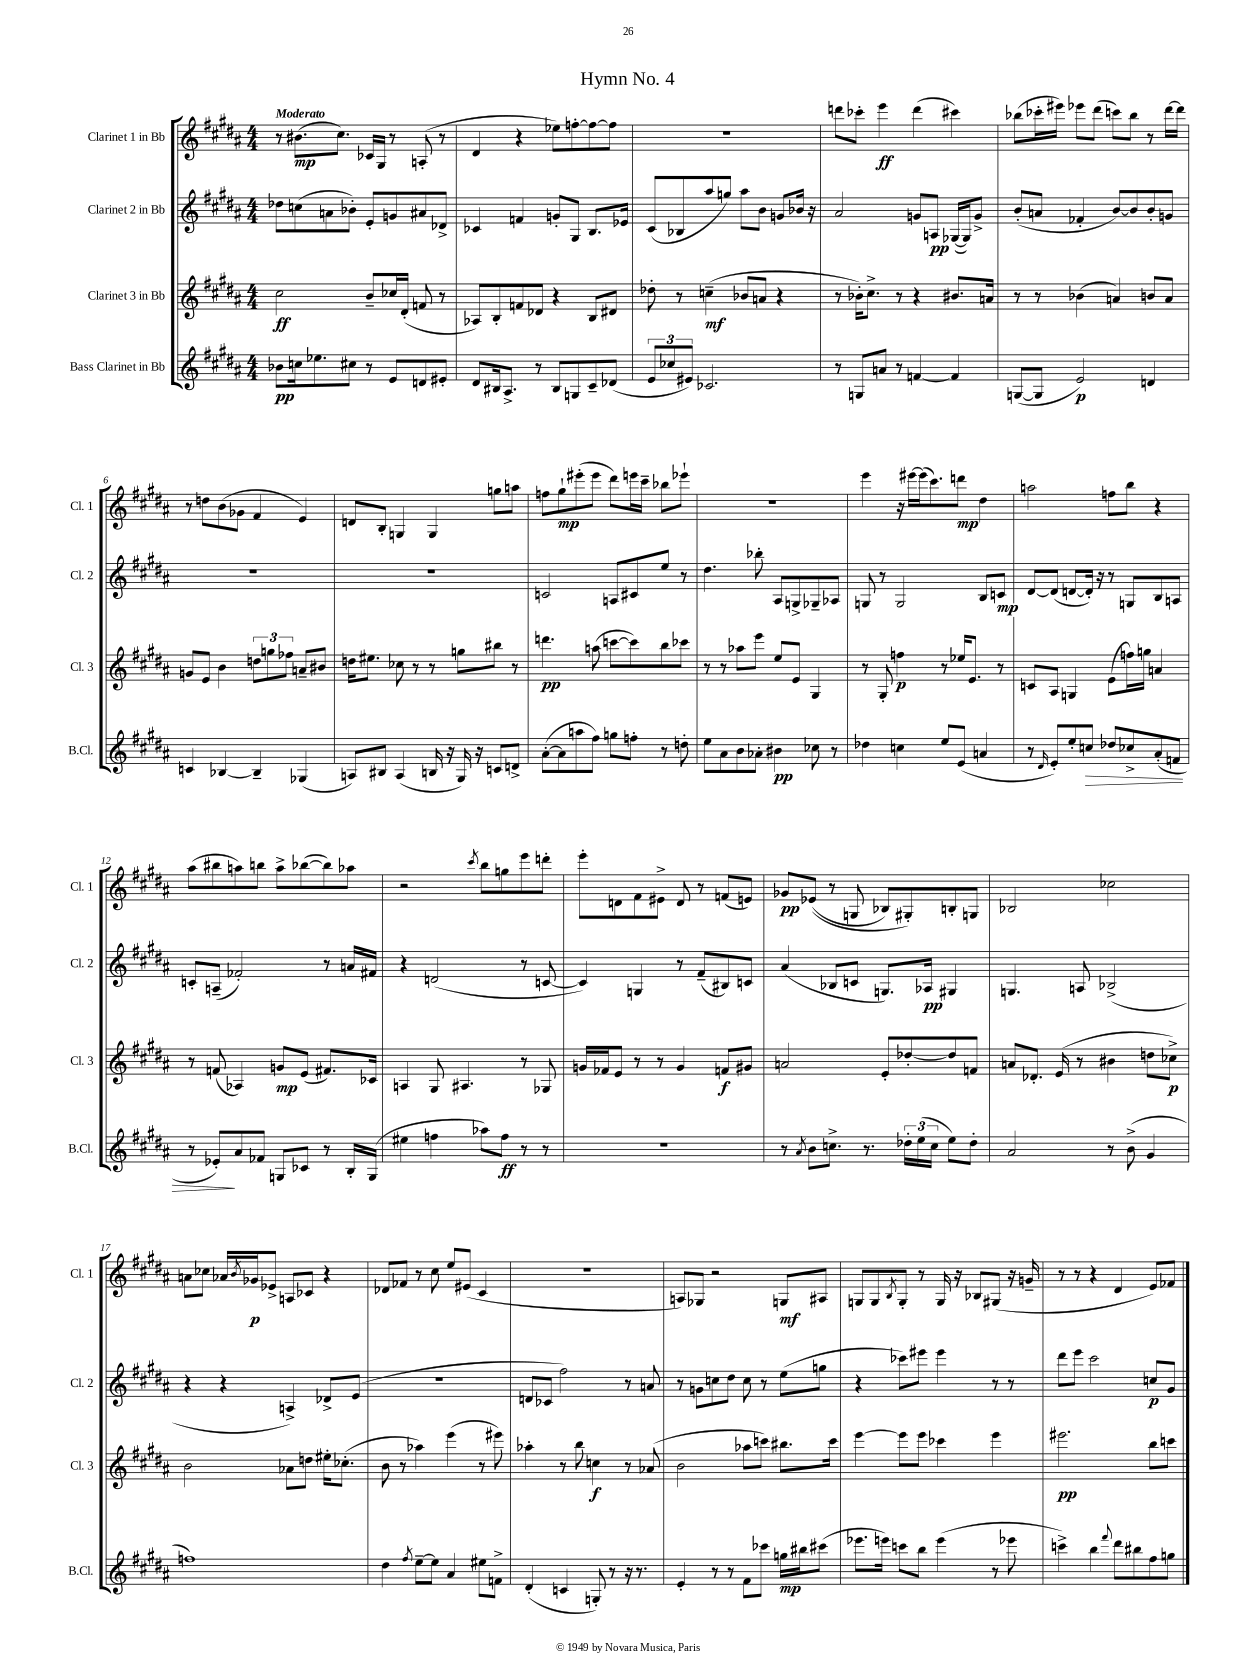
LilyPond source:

\header { title = "Hymn No. 4" }
<<
\new StaffGroup <<
\new Staff = "s0" \with { instrumentName = "Clarinet 1 in Bb" shortInstrumentName = "Cl. 1" } {
    \clef treble \key b \major \numericTimeSignature \time 4/4 \tempo "Moderato"
    r8 bis'8.\mp( cis''8.) ces'16 gis16 r8 a8-.( r8 |
    dis'4 r4 ees''8) f''8~-. f''8~ f''8 |
    R1 |
    d'''8 ces'''8-. e'''4\ff d'''4( cis'''4) |
    bes''8( ces'''16-. eis'''16) ees'''8 dis'''8( c'''8) bes''8 r8 dis'''16~ dis'''16 |
    r8 d''8 b'8( ges'8 fis'4 e'4) |
    d'8 b8-. g4 g4 g''8 a''8 |
    f''8 gis''8-!\mp eis'''8-.( eis'''8 dis'''8) e'''16 cis'''16-- bes''8 ees'''8-! |
    r1 |
    e'''4 r16 eis'''16~ eis'''16( cis'''8.) d'''8\mp dis''4 |
    a''2 f''8 b''8 r4 |
    ais''8( bis''8 a''8) b''8 a''8-> bes''8~( bes''8) aes''8 |
    r2 \acciaccatura { cis'''8 } b''8 g''8 e'''8 d'''8-. |
    e'''8-. d'8 fis'8 eis'8-> d'8 r8 f'8( e'8) |
    ges'8\pp ees'8(\( r8 g8 bes8) gis8-.\) b8-. g8 |
    bes2 ces''2 |
    a'8 ces''8 aes'16 \acciaccatura { b'8 } ges'16\p ees'8-> a8 ces'8 r4 |
    des'8 fes'8 r8 cis''8 e''8 eis'8( cis'4 |
    R1 |
    a8) ges8 r2 g8\mf ais8 |
    g8 g8 \acciaccatura { b8 } g8-. r8 g16 r16 bes8 gis8( r16 g'16-- |
    r8 r8 r4 dis'4 e'8) fes'8 \bar "|." |
}
\new Staff = "s1" \with { instrumentName = "Clarinet 2 in Bb" shortInstrumentName = "Cl. 2" } {
    \clef treble \key b \major \numericTimeSignature \time 4/4
    des''8 c''8( a'8 bes'8-.) e'8-. g'8 ais'8 des'8-> |
    ces'4 f'4 g'8-. gis8 b8. ees'16 |
    cis'8( bes8 ais''8 g''8) ais''8 b'8 g'8 bes'16 r16 |
    ais'2 g'8 a8\pp ges16~( ges16) g'8-> |
    b'8-.( a'8 fes'4-. b'8~) b'8 b'8-. g'8 |
    R1 |
    R1 |
    c'2 a8 cis'8 e''8 r8 |
    dis''4. bes''8-. ais8 g8-> ges8-- aes8 |
    g8 r8 g2 b8 c'8\mp |
    dis'8~ dis'8( d'8~ d'16-.) r16 r8 g8 b8 a8 |
    c'8-. a8--( fes'2-.) r8 a'16 fis'16 |
    r4 d'2( r8 c'8~ |
    c'4) g4 r8 fis'8--( bis8) c'8 |
    ais'4( bes8 c'8 g8.) aes16\pp gis4 |
    g4. a8 bes2->( |
    r4 r4 a4->) des'8-> e'8( |
    R1 |
    d'8 ces'8 fis''2) r8 a'8 |
    r8 g'8 c''8 dis''8 c''8 r8 e''8( g''8 |
    r4 ces'''8) eis'''8 eis'''4 r8 r8 |
    dis'''8 e'''8 cis'''2 c''8\p gis'8 \bar "|." |
}
\new Staff = "s2" \with { instrumentName = "Clarinet 3 in Bb" shortInstrumentName = "Cl. 3" } {
    \clef treble \key b \major \numericTimeSignature \time 4/4
    cis''2\ff b'8-- ces''16 dis'16-.( f'8 r8 |
    aes8) b8-. f'8 des'8 r4 b8 dis'8 |
    des''8-. r8 c''4--\mf( bes'8 a'8 r4 |
    r8 bes'16-.) cis''8.-> r8 r4 bis'8. a'16 |
    r8 r8 bes'4( a'4) b'8 a'8 |
    g'8 e'8 b'4 \tuplet 3/2 { d''8 g''8 fes''8 } a'8-- bis'8 |
    d''16 eis''8. ces''8 r8 r8 g''8 bis''8 r8 |
    d'''4.\pp a''8( c'''8~ c'''8) b''8 ces'''8 |
    r8 r8 aes''8 e'''8 e''8 e'8 gis4 |
    r8 gis8-. f''4\p r8 ees''16 e'8. r8 |
    c'8 ais8 g4 e'8( f''16) g''16 a'4 |
    r8 f'8( aes4) g'8\mp e'8( fis'8.) ces'16 |
    a4 gis8 ais4. r8 ges8 |
    g'16 fes'16 e'8 r8 r8 g'4 f'8\f gis'8 |
    a'2 e'8-. des''8~-. des''8 f'8 |
    a'8 des'8.-. e'16( r8 bis'4 d''8 ces''8->\p) |
    b'2 aes'8 d''8 eis''16-. ces''8.-.( |
    b'8 r8 aes''4) e'''4( r8 eis'''8) |
    aes''4-. r8 b''8 c''4\f r8 aes'8( |
    b'2 aes''8 c'''8) bis''8. c'''16 |
    e'''4~ e'''8 e'''8 ces'''4 e'''4 |
    eis'''2.\pp b''8 c'''8 \bar "|." |
}
\new Staff = "s3" \with { instrumentName = "Bass Clarinet in Bb" shortInstrumentName = "B.Cl." } {
    \clef treble \key b \major \numericTimeSignature \time 4/4
    bes'8\pp c''16 ees''8. cis''8 r8 e'8 d'8 eis'8-. |
    dis'8 bis16 ais8.-> r8 bis8 g8 cis'8-- des'8( |
    \tuplet 3/2 { e'8 ces''8 eis'8) } ces'2. |
    r8 g8 a'8 r8 f'4~ f'4 |
    g8~( g8 e'2\p) d'4 |
    c'4 bes4~ bes4-- ges4( |
    a8) bis8 a4( b16 r16 gis16) r16 c'8 d'8-> |
    ais'8~-.( ais'8 a''8 fis''8) g''8 f''8-. r8 d''8-. |
    e''8 ais'8 b'8 aes'8-. bis'4\pp ces''8 r8 |
    des''4 c''4 e''8 e'8( a'4 |
    r8 \grace { dis'16 } e'8-.) e''8-. c''8\> des''8 ces''8-> ais'8-.( f'8 |
    r8 ees'8-.\!) ais'8 fes'8 g8 ces'8 r8 b16-. g16( |
    eis''4 f''4 aes''8) f''8\ff r8 r8 |
    r1 |
    r8 \acciaccatura { ais'8 } b'8 c''8.-> r8. \tuplet 3/2 { des''16-. e''16( c''16 } e''8) des''8-. |
    ais'2 r8 b'8->( gis'4 |
    f''1) |
    dis''4 \acciaccatura { fis''8 } e''8~-- e''8 ais'4 eis''8 f'8-> |
    dis'4-.( c'4 g8-.) r8 r16 r8. |
    e'4-. r8 r8 fis'8 ces'''8 g''16\mp bis''16 cis'''8( |
    ees'''8. e'''16) c'''8 b''8 e'''4( r8 ees'''8 |
    c'''4->) b''4 \appoggiatura { fis'''8 } dis'''8 bis''8 fis''8 g''8 \bar "|." |
}
>>
>>
